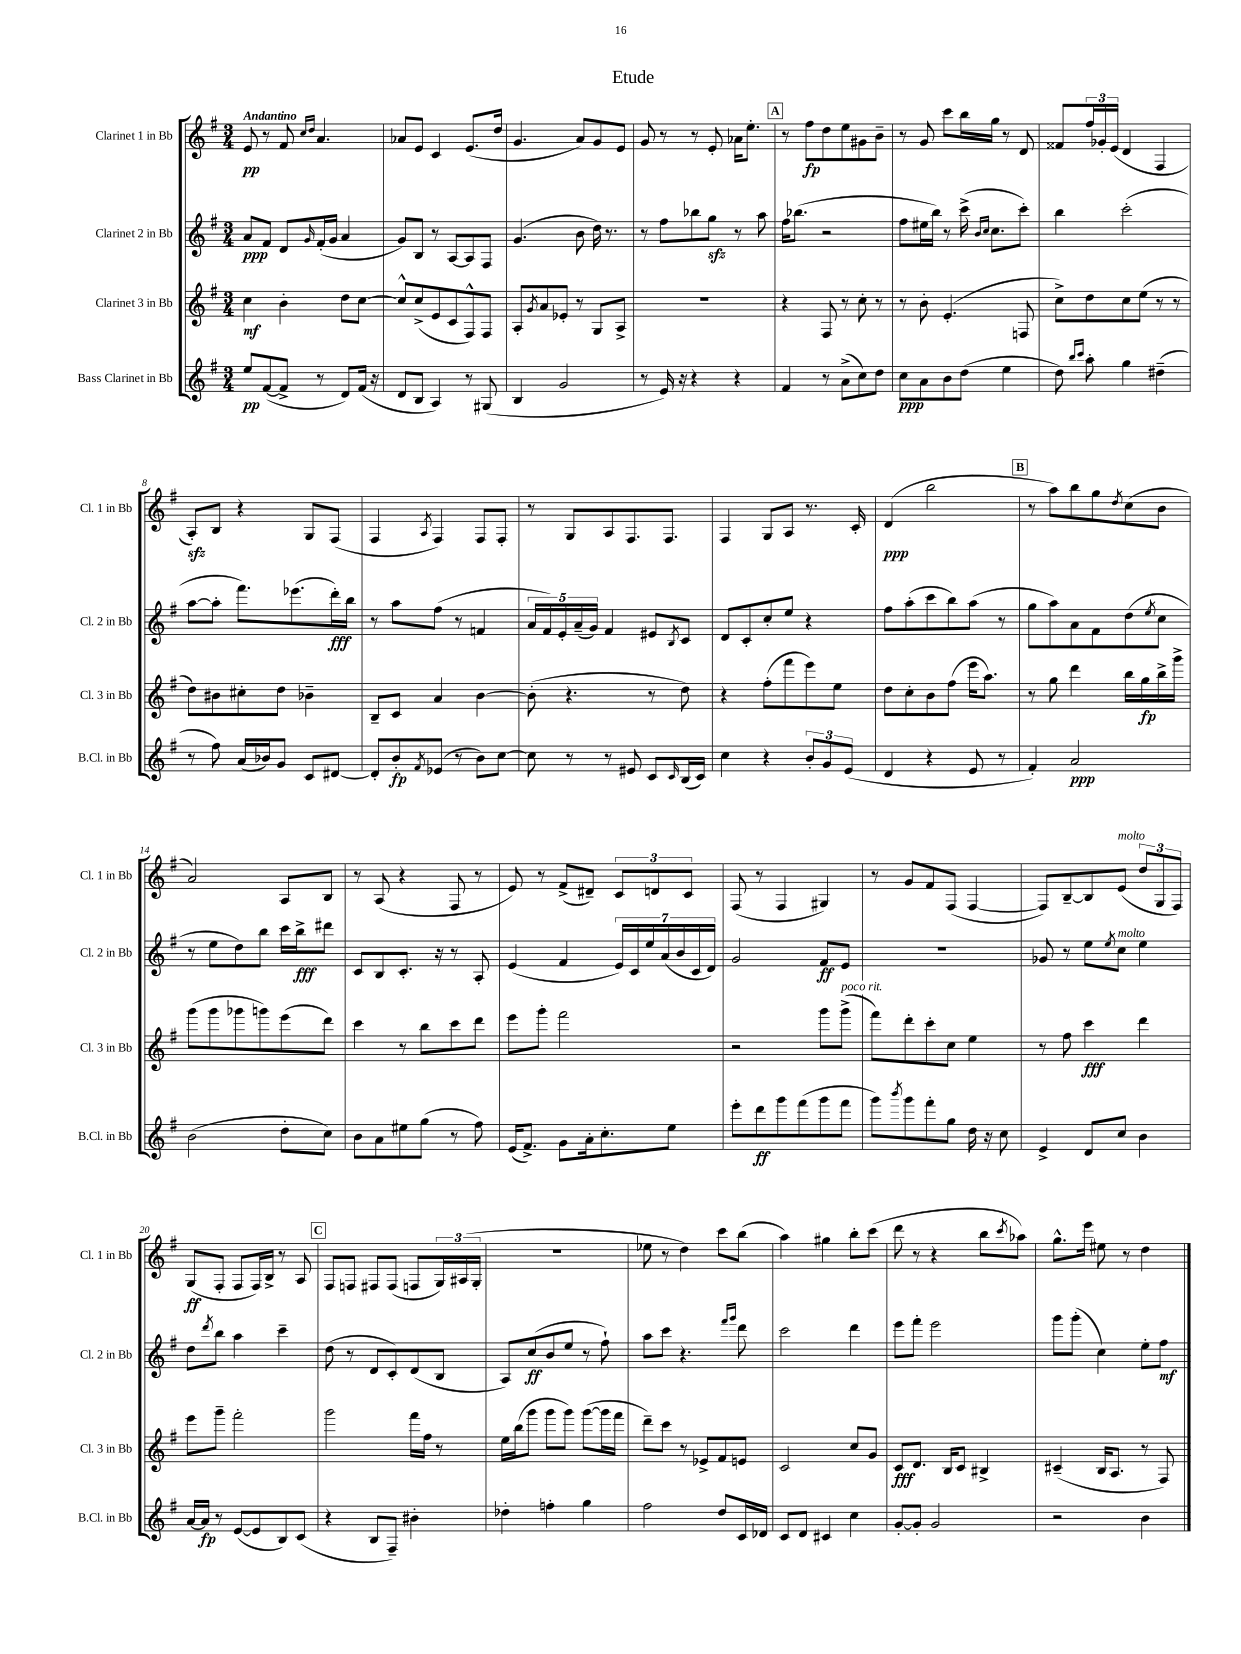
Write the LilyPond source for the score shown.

\header { title = "Etude" }
<<
\new StaffGroup <<
\new Staff = "s0" \with { instrumentName = "Clarinet 1 in Bb" shortInstrumentName = "Cl. 1 in Bb" } {
    \clef treble \key g \major \numericTimeSignature \time 3/4 \tempo "Andantino"
    e'8\pp r8 fis'8 \grace { c''16 d''16 } a'4. |
    aes'8 e'8 c'4 e'8.( d''16 |
    g'4. a'8) g'8 e'8 |
    g'8 r8 r8 e'8-. aes'16 e''8.-. |
    \mark \markup { \box "A" } r8 fis''8\fp d''8 e''8 gis'8 b'8-- |
    r8 g'8 c'''8 b''16 g''16 r8 d'8 |
    fisis'8 \tuplet 3/2 { fis''16 ges'16-. e'16( } d'4 fis4 |
    a8-.\sfz) b8 r4 g8 fis8( |
    fis4 \acciaccatura { a8 } fis4) fis8 fis8-. |
    r8 g8 a8 fis8. fis8. |
    fis4 g8 a8 r8. c'16-. |
    d'4\ppp( b''2 |
    \mark \markup { \box "B" } r8 a''8) b''8 g''8 \acciaccatura { d''8 } c''8( b'8 |
    a'2) a8 b8 |
    r8 a8( r4 fis8 r8 |
    e'8) r8 fis'8->( dis'8--) \tuplet 3/2 { c'8 d'8 c'8 } |
    fis8( r8 fis4 gis4) |
    r8 g'8 fis'8 fis8( fis4~ |
    fis8) b8~-- b8 e'8^\markup { \italic "molto" }( \tuplet 3/2 { d''8 g8 fis8) } |
    g8\ff( fis8-. fis8 fis16) b16-> r8 a8 |
    \mark \markup { \box "C" } fis8 f8 fis8 fis8( f8 \tuplet 3/2 { g16) ais16( g16-. } |
    R2. |
    ees''8 r8 d''4) c'''8 b''8( |
    a''4) gis''4 b''8-. c'''8( |
    d'''8 r8 r4 b''8 \acciaccatura { c'''8 } aes''8) |
    g''8.-^ e'''16 eis''8 r8 d''4 \bar "|." |
}
\new Staff = "s1" \with { instrumentName = "Clarinet 2 in Bb" shortInstrumentName = "Cl. 2 in Bb" } {
    \clef treble \key g \major \numericTimeSignature \time 3/4
    a'8\ppp fis'8 d'8 \grace { g'16 } fis'16-.( g'16 a'4 |
    g'8) b8 r8 a8~ a8 fis8 |
    g'4.( b'8 d''16) r8. |
    r8 fis''8 bes''8 g''8\sfz r8 a''8 |
    \mark \markup { \box "A" } fis''16 bes''8.( r2 |
    fis''8 eis''16 b''16) r8 c'''16->( \grace { b'16 c''16 } c''8. c'''8-.) |
    b''4 c'''2-.( |
    a''8~ a''8-. fis'''8.) ees'''8.( d'''16-.\fff) b''16 |
    r8 a''8 fis''8( r8 f'4 |
    \tuplet 5/4 { a'16 fis'16) e'16-. a'16--( g'16) } fis'4 eis'8 \acciaccatura { b8 } c'8 |
    d'8 c'8-. c''8-. e''8 r4 |
    fis''8 a''8-.( c'''8 b''8) a''8( r8 |
    \mark \markup { \box "B" } g''8 a''8) a'8 fis'8 d''8( \acciaccatura { e''8 } c''8 |
    r8 e''8 d''8) b''8 c'''16 b''16->\fff dis'''8 |
    c'8 b8 c'8.-. r16 r8 a8-. |
    e'4( fis'4 \tuplet 7/4 { e'16) c'16 e''16 a'16( b'16 c'16 d'16) } |
    g'2 fis'8\ff e'8 |
    R2. |
    ges'8 r8 e''8 \acciaccatura { e''8 } c''8^\markup { \italic "molto" } e''4 |
    d''8 \acciaccatura { d'''8 } b''8 a''4 c'''4-- |
    \mark \markup { \box "C" } d''8( r8 d'8 c'8-.) d'8( b8 |
    a8) c''8\ff( b'8 e''8 r8 fis''8-!) |
    a''8 c'''8 r4. \grace { fis'''16 g'''16 } d'''8 |
    c'''2 d'''4 |
    e'''8 fis'''8-. e'''2 |
    g'''8 g'''8-.( c''4) e''8-. fis''8\mf \bar "|." |
}
\new Staff = "s2" \with { instrumentName = "Clarinet 3 in Bb" shortInstrumentName = "Cl. 3 in Bb" } {
    \clef treble \key g \major \numericTimeSignature \time 3/4
    c''4\mf b'4-. d''8 c''8~ |
    c''8-^ c''8->( e'8 c'8 fis8-^) fis8 |
    a8-. \acciaccatura { g'8 } a'8 ees'8-. r8 g8 a8-> |
    R2. |
    \mark \markup { \box "A" } r4 fis8 r8 c''8-. r8 |
    r8 b'8-. e'4.-.( f8 |
    c''8->) d''8 c''8 e''8( r8 r8 |
    d''8) bis'8 cis''8-. d''8 bes'4-- |
    b8-- c'8 a'4 b'4~ |
    b'8-.( r4. r8 d''8) |
    r4 fis''8-.( fis'''8 e'''8) e''8 |
    d''8 c''8-. b'8 fis''8( e'''16 a''8.) |
    \mark \markup { \box "B" } r8 g''8 d'''4 b''16 g''16\fp b''16-> g'''16-> |
    g'''8( g'''8 ges'''8 g'''8) e'''8( d'''8) |
    c'''4 r8 b''8 c'''8 d'''8 |
    e'''8 g'''8-. fis'''2 |
    r2 g'''8 g'''8->^\markup { \italic "poco rit." }( |
    fis'''8) d'''8-. c'''8-. c''8 e''4 |
    r8 fis''8 c'''4\fff d'''4 |
    e'''8 g'''8-- fis'''2-. |
    \mark \markup { \box "C" } g'''2 fis'''16 fis''16 r8 |
    e''16 b''16( g'''8 g'''8 g'''8) g'''8~( g'''16 fis'''16 |
    d'''8--) c'''8 r8 ees'8-> fis'8 e'8 |
    c'2 c''8 g'8 |
    c'8\fff d'8. b16 c'8 bis4-> |
    cis'4--( b16 a8. r8 fis8) \bar "|." |
}
\new Staff = "s3" \with { instrumentName = "Bass Clarinet in Bb" shortInstrumentName = "B.Cl. in Bb" } {
    \clef treble \key g \major \numericTimeSignature \time 3/4
    e''8\pp fis'8~( fis'8-> r8 d'8) fis'16( r16 |
    d'8 b8 a4) r8 gis8( |
    b4 g'2 |
    r8 e'16) r16 r4 r4 |
    \mark \markup { \box "A" } fis'4 r8 a'8->( c''8) d''8 |
    c''8\ppp a'8 b'8 d''8( e''4 |
    d''8) \grace { b''16 c'''16 } a''8-. g''4 dis''4--( |
    r8 fis''8) a'16( bes'16) g'8 c'8 dis'8~ |
    dis'8-. b'8-.\fp \acciaccatura { fis'8 } ees'8( r8 b'8) c''8~ |
    c''8 r8 r8 eis'8 c'8 \grace { c'16 } b16( c'16) |
    c''4 r4 \tuplet 3/2 { b'8-. g'8 e'8( } |
    d'4 r4 e'8 r8 |
    \mark \markup { \box "B" } fis'4-.) a'2\ppp |
    b'2( d''8-. c''8) |
    b'8 a'8 eis''8 g''8( r8 fis''8) |
    e'16( fis'8.->) g'8 a'16-. c''8.-. e''8 |
    e'''8-. d'''8\ff g'''8 fis'''8( g'''8 fis'''8 |
    g'''8) \acciaccatura { b'''8 } g'''8 fis'''8-. g''8 d''16 r16 c''8 |
    e'4-> d'8 c''8 b'4 |
    a'16~ a'16\fp r8 e'8~( e'8 b8) c'8( |
    \mark \markup { \box "C" } r4 b8 fis8--) bis'4-. |
    des''4-. f''4-. g''4 |
    fis''2 d''8 c'16 des'16 |
    c'8 d'8 cis'4 c''4 |
    g'8~-. g'8-. g'2 |
    r2 b'4 \bar "|." |
}
>>
>>
